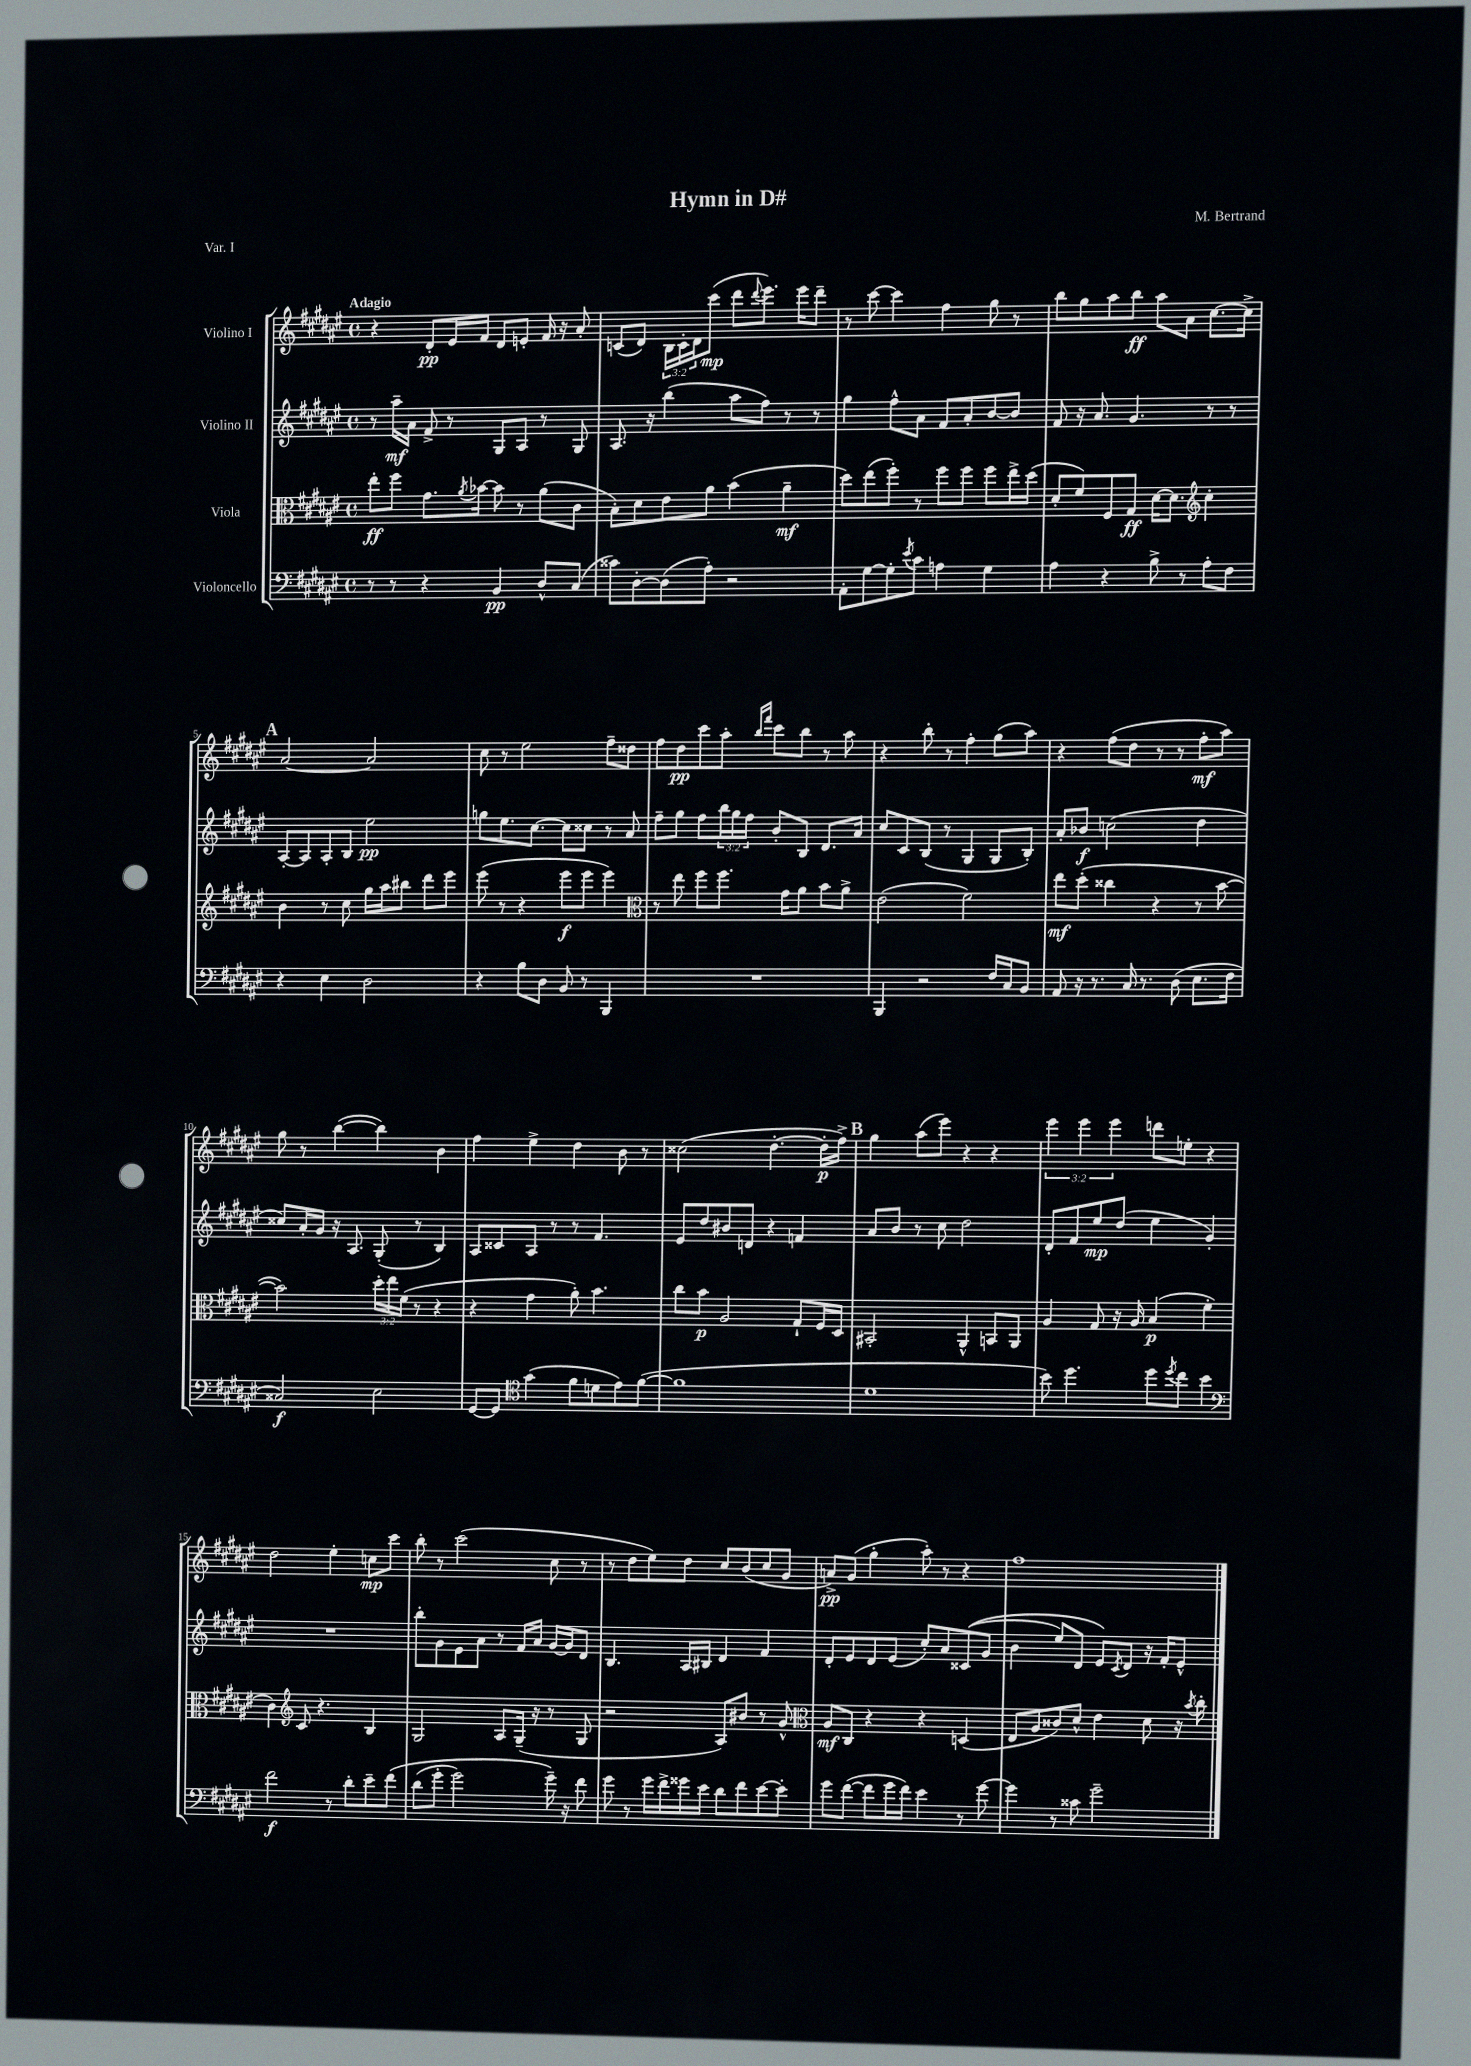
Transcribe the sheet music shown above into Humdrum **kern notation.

**kern	**dynam	**kern	**dynam	**kern	**dynam	**kern	**dynam
*part4	*part4	*part3	*part3	*part2	*part2	*part1	*part1
*staff4	*staff4	*staff3	*staff3	*staff2	*staff2	*staff1	*staff1
*I"Violoncello	*	*I"Viola	*	*I"Violino II	*	*I"Violino I	*
*clefF4	*	*clefC3	*	*clefG2	*	*clefG2	*
*k[f#c#g#d#a#e#]	*	*k[f#c#g#d#a#e#]	*	*k[f#c#g#d#a#e#]	*	*k[f#c#g#d#a#e#]	*
*M4/4	*	*M4/4	*	*M4/4	*	*M4/4	*
*met(c)	*	*met(c)	*	*met(c)	*	*met(c)	*
=1	=1	=1	=1	=1	=1	=1	=1
!	!	!	!	!	!	!LO:TX:a:B:t=Adagio	!
8r	.	8ee#'\L	ff	8r	.	4r	.
8r	.	8ff#\J	.	16aa#~\LL	mf	.	.
.	.	.	.	16a#\JJ	.	.	.
4r	.	8.g#\L	.	8f#^/	.	8d#'/L	pp
.	.	.	.	8r	.	16e#/L	.
.	.	8qa#/	.	.	.	.	.
.	.	[16b-X\Jk	.	.	.	16f#/JJ	.
4BB/	pp	8b-\]	.	8G#/L	.	8d#/L	.
.	.	8r	.	8A#/J	.	8en'/J	.
8D#^^/L	.	(8a#\L	.	8r	.	16f#/	.
.	.	.	.	.	.	16r	.
(8C#/J	.	8c#\J	.	8G#/	.	8a#'/	.
=2	=2	=2	=2	=2	=2	=2	=2
8c##X\L)	.	8B'\L)	.	8.A#/	.	(8cn/L	.
[8D#'\	.	8d#\	.	.	.	8d#/J)	.
.	.	.	.	16r	.	.	.
(8D#\]	.	8e#\	.	(4bb\	.	24B\LL	.
.	.	.	.	.	.	24c'\	.
.	.	.	.	.	.	24d#\J	.
8A#'\J)	.	8a#\J	.	.	.	(8ccc#\J	mp
2r	.	(4b\	.	8aa#\L	.	8ddd#\L	.
.	.	.	.	.	.	8qqddd#/	.
.	.	.	.	8ff#\J)	.	8.eee#\J)	.
.	.	4a#~\	mf	8r	.	.	.
.	.	.	.	.	.	16eee#\KL	.
.	.	.	.	8r	.	8ddd#~\J	.
=3	=3	=3	=3	=3	=3	=3	=3
8AA#'\L	.	8dd#\L)	.	4gg#\	.	8r	.
[8G#\	.	(8ee#\	.	.	.	[8ccc#\	.
8G#'\]	.	8ff#'\J)	.	8ff#^^\L	.	4ccc#\]	.
8qe#/	.	.	.	.	.	.	.
8c#\J	.	8r	.	8a#\J	.	.	.
4An\	.	8ff#\L	.	8f#/L	.	4ff#\	.
.	.	8ff#\J	.	8a#'/	.	.	.
4G#\	.	8ff#\L	.	[8b/	.	8gg#\	.
.	.	16ee#^\L	.	8b/J]	.	8r	.
.	.	(16dd#\JJ	.	.	.	.	.
=4	=4	=4	=4	=4	=4	=4	=4
4A#\	.	8d#'/L	.	8f#/	.	8bb\L	.
.	.	8f#/)	.	16r	.	8gg#\	.
.	.	.	.	8.a#/	.	.	.
4r	.	8F#/	.	.	.	8aa#\	.
.	.	8G#/J	ff	4.g#/	.	8bb\J	ff
8B^\	.	[16d#\KL	.	.	.	8aa#\L	.
.	.	8.d#\J]	.	.	.	.	.
8r	.	.	.	.	.	8a#\J	.
*	*	*clefG2	*	*	*	*	*
8A#'\L	.	4cc#'\	.	8r	.	[8.cc#\L	.
8F#\J	.	.	.	8r	.	.	.
.	.	.	.	.	.	16cc#^\Jk]	.
!!LO:LB:g=z
!!LO:REH:place=s1:t=A
=5	=5	=5	=5	=5	=5	=5	=5
4r	.	4b\	.	[8A#'/L	.	[2a#/	.
.	.	.	.	8A#/]	.	.	.
4E#\	.	8r	.	8A#'/	.	.	.
.	.	8cc#\	.	8B/J	.	.	.
2D#\	.	16gg#\LL	.	2ee#\	pp	2a#/]	.
.	.	16aa#\J	.	.	.	.	.
.	.	8bb#X\J	.	.	.	.	.
.	.	8ddd#\L	.	.	.	.	.
.	.	8eee#\J	.	.	.	.	.
=6	=6	=6	=6	=6	=6	=6	=6
4r	.	(8eee#\	.	8ggn\L	.	8cc#\	.
.	.	8r	.	8.ee#\	.	8r	.
8B\L	.	4r	.	.	.	2ee#\	.
.	.	.	.	[8.cc#\J	.	.	.
8D#\J	.	.	.	.	.	.	.
8BB/	.	8eee#\L	f	8cc#\L]	.	.	.
8r	.	8eee#\J	.	8cc##X\J	.	.	.
4BBB/	.	4eee#\)	.	8r	.	8ff#~\L	.
.	.	.	.	8a#/	.	8dd##X\J	.
=7	=7	=7	=7	=7	=7	=7	=7
*	*	*clefC3	*	*	*	*	*
1r	.	8r	.	8ff#~\L	.	8ff#\L	.
.	.	8ee#\	.	8gg#\J	.	8dd#\	pp
.	.	8ff#\L	.	8ff#\L	.	8ccc#\	.
.	.	8.ff#\J	.	24bb\L	.	8aa#'\J	.
.	.	.	.	24gg#\	.	.	.
.	.	.	.	24ff#\JJ	.	.	.
.	.	.	.	.	.	16qqbb/LL	.
.	.	.	.	.	.	16qqfff#/JJ	.
.	.	.	.	8b'/L	.	8ccc#\L	.
.	.	16g#\KL	.	.	.	.	.
.	.	8a#\J	.	8B/J	.	8bb\J	.
.	.	8b\L	.	8.d#/L	.	8r	.
.	.	8a#^\J	.	.	.	8aa#\	.
.	.	.	.	16a#/Jk	.	.	.
=8	=8	=8	=8	=8	=8	=8	=8
4BBB/	.	(2e#\	.	8cc#/L	.	4r	.
.	.	.	.	8c#/	.	.	.
2r	.	.	.	(8B/J	.	8bb'\	.
.	.	.	.	8r	.	8r	.
.	.	2f#\)	.	4G#/	.	4ff#'\	.
16F#/LL	.	.	.	8G#/L	.	(8gg#\L	.
16C#/J	.	.	.	.	.	.	.
8BB/J	.	.	.	8B'/J)	.	8aa#\J)	.
=9	=9	=9	=9	=9	=9	=9	=9
8AA#/	.	8ee#\L	mf	8a#'/L	.	4r	.
16r	.	(8dd#'\J	.	8b-X/J	f	.	.
8.r	.	.	.	.	.	.	.
.	.	4cc##X\	.	(2ccn\	.	(8ff#\L	.
16C#/	.	.	.	.	.	8dd#\J	.
8.r	.	.	.	.	.	.	.
.	.	4r	.	.	.	8r	.
(8D#\	.	.	.	.	.	8r	.
8.E#\L	.	8r	.	4dd#\	.	8ff#'\L	mf
.	.	[8b\	.	.	.	8aa#\J)	.
16F#\Jk	.	.	.	.	.	.	.
!!LO:LB:g=z
=10	=10	=10	=10	=10	=10	=10	=10
2C##X/)	f	2b\])	.	8cc##X/L)	.	8gg#\	.
.	.	.	.	16a#'/L	.	8r	.
.	.	.	.	16g#/JJ	.	.	.
.	.	.	.	16r	.	([4bb\	.
.	.	.	.	8.A#/	.	.	.
2E#\	.	24dd#'\LL	.	(8G#'/	.	4bb\])	.
.	.	24ee#\	.	.	.	.	.
.	.	(24f#\JJ	.	.	.	.	.
.	.	8r	.	8r	.	.	.
.	.	4r	.	4B/)	.	4b\	.
=11	=11	=11	=11	=11	=11	=11	=11
[8GG#/L	.	4r	.	8A#/L	.	4ff#\	.
8GG#/J]	.	.	.	8c##X/	.	.	.
*clefC4	*	*	*	*	*	*	*
(4g#\	.	4g#\	.	8A#/J	.	4ee#^\	.
.	.	.	.	8r	.	.	.
8f#\L	.	8a#'\)	.	8r	.	4dd#\	.
8dn\	.	4.b\	.	4.f#/	.	.	.
8e#\)	.	.	.	.	.	8b\	.
([8f#\J	.	.	.	.	.	8r	.
=12	=12	=12	=12	=12	=12	=12	=12
1f#]	.	8cc#\L	.	8e#/L	.	(2cc##X\	.
.	.	8b\J	p	8dd#/	.	.	.
.	.	2A#/	.	8b#X/	.	.	.
.	.	.	.	8dn/J	.	.	.
.	.	.	.	4r	.	[4.dd#'\	.
.	.	8G#`/L	.	4fn/	.	.	.
.	.	16F#/L	.	.	.	16dd#'\LL]	p
.	.	16D#/JJ	.	.	.	16ff#^\JJ)	.
!!LO:REH:place=s1:t=B
=13	=13	=13	=13	=13	=13	=13	=13
1d#	.	2BB#X'/	.	8a#/L	.	4gg#\	.
.	.	.	.	8b/J	.	.	.
.	.	.	.	8r	.	(8aa#\L	.
.	.	.	.	8cc#\	.	8eee#\J)	.
.	.	4AA#^^/	.	2dd#\	.	4r	.
.	.	8BBn/L	.	.	.	4r	.
.	.	8AA#/J	.	.	.	.	.
=14	=14	=14	=14	=14	=14	=14	=14
8b\)	.	4A#/	.	8d#'/L	.	6eee#\	.
4.dd#\	.	.	.	8f#/	.	.	.
.	.	.	.	.	.	6eee#\	.
.	.	8G#/	.	8ee#/	mp	.	.
.	.	.	.	.	.	6eee#\	.
.	.	16r	.	(8dd#/J	.	.	.
.	.	16A#/	.	.	.	.	.
8dd#\L	.	(4B/	p	4ee#\	.	8dddn\L	.
8qdd#/	.	.	.	.	.	.	.
8cc#\J	.	.	.	.	.	8een'\J	.
4b\	.	4f#'\	.	4g#'/)	.	4r	.
!!LO:LB:g=z
=15	=15	=15	=15	=15	=15	=15	=15
*clefF4	*	*	*	*	*	*	*
2f#\	f	4c#\)	.	1r	.	2dd#\	.
*	*	*clefG2	*	*	*	*	*
.	.	8c#/	.	.	.	.	.
.	.	4.r	.	.	.	.	.
8r	.	.	.	.	.	4ee#'\	.
8d#'\L	.	.	.	.	.	.	.
8e#~\	.	4B/	.	.	.	8ccn\L	mp
(8f#\J	.	.	.	.	.	8ccc#\J	.
=16	=16	=16	=16	=16	=16	=16	=16
(8d#\L	.	2G#/	.	8bb'\L	.	8bb'\	.
8g#'\J	.	.	.	8g#\	.	8r	.
2g#\)	.	.	.	8e#\	.	(2ccc#\	.
.	.	.	.	8a#\J	.	.	.
.	.	8A#/L	.	8r	.	.	.
.	.	(16G#~/Jk	.	16f#/LL	.	.	.
.	.	16r	.	16a#/JJ	.	.	.
16g#~\)	.	8r	.	[16g#/LL	.	8cc#\	.
16r	.	.	.	16g#/J]	.	.	.
8f#\	.	8G#/	.	8d#/J	.	8r	.
=17	=17	=17	=17	=17	=17	=17	=17
8g#\	.	2r	.	4.B/	.	8r	.
8r	.	.	.	.	.	8dd#\L	.
16g#\LL	.	.	.	.	.	8ee#\)	.
16f#^\	.	.	.	.	.	.	.
16g##X\	.	.	.	16A#/LL	.	8dd#\J	.
16e#\JJ	.	.	.	16B#X/JJ	.	.	.
8d#\L	.	8A#/L)	.	4d#/	.	8cc#/L	.
8f#\	.	8b#X/J	.	.	.	(8b/	.
[8e#\	.	8r	.	4f#/	.	8cc#/	.
8e#'\J]	.	8g#^^/	.	.	.	8g#/J	.
=18	=18	=18	=18	=18	=18	=18	=18
*	*	*clefC3	*	*	*	*	*
8g#\L	.	8A#/L	mf	8d#'/L	.	8an^/L)	pp
([8f#\J	.	8C#/J	.	8e#/	.	(8g#/J	.
8f#\L]	.	4r	.	8d#/	.	4gg#'\	.
16g#\L	.	.	.	(8e#/J	.	.	.
16f#\JJ)	.	.	.	.	.	.	.
4e#\	.	4r	.	8cc#'/L)	.	8aa#'\)	.
.	.	.	.	8a#/	.	8r	.
8r	.	(4Dn/	.	((8c##X/	.	4r	.
[8g#\	.	.	.	8g#/J	.	.	.
=19	=19	=19	=19	=19	=19	=19	=19
4g#\]	.	8E#/L	.	4b\	.	1ff#	.
.	.	8A#/	.	.	.	.	.
8r	.	8c##X/)	.	8ee#/L)	.	.	.
8c##X\	.	8d#^^/J	.	8d#/J	.	.	.
2g#~\	.	4e#\	.	8e#/L)	.	.	.
.	.	.	.	8qc#/	.	.	.
.	.	.	.	8d#/J	.	.	.
.	.	8d#\	.	16r	.	.	.
.	.	.	.	16f#'/KL	.	.	.
.	.	16r	.	8e#^^/J	.	.	.
.	.	8qb/	.	.	.	.	.
.	.	16cc#'\	.	.	.	.	.
==	==	==	==	==	==	==	==
*-	*-	*-	*-	*-	*-	*-	*-
